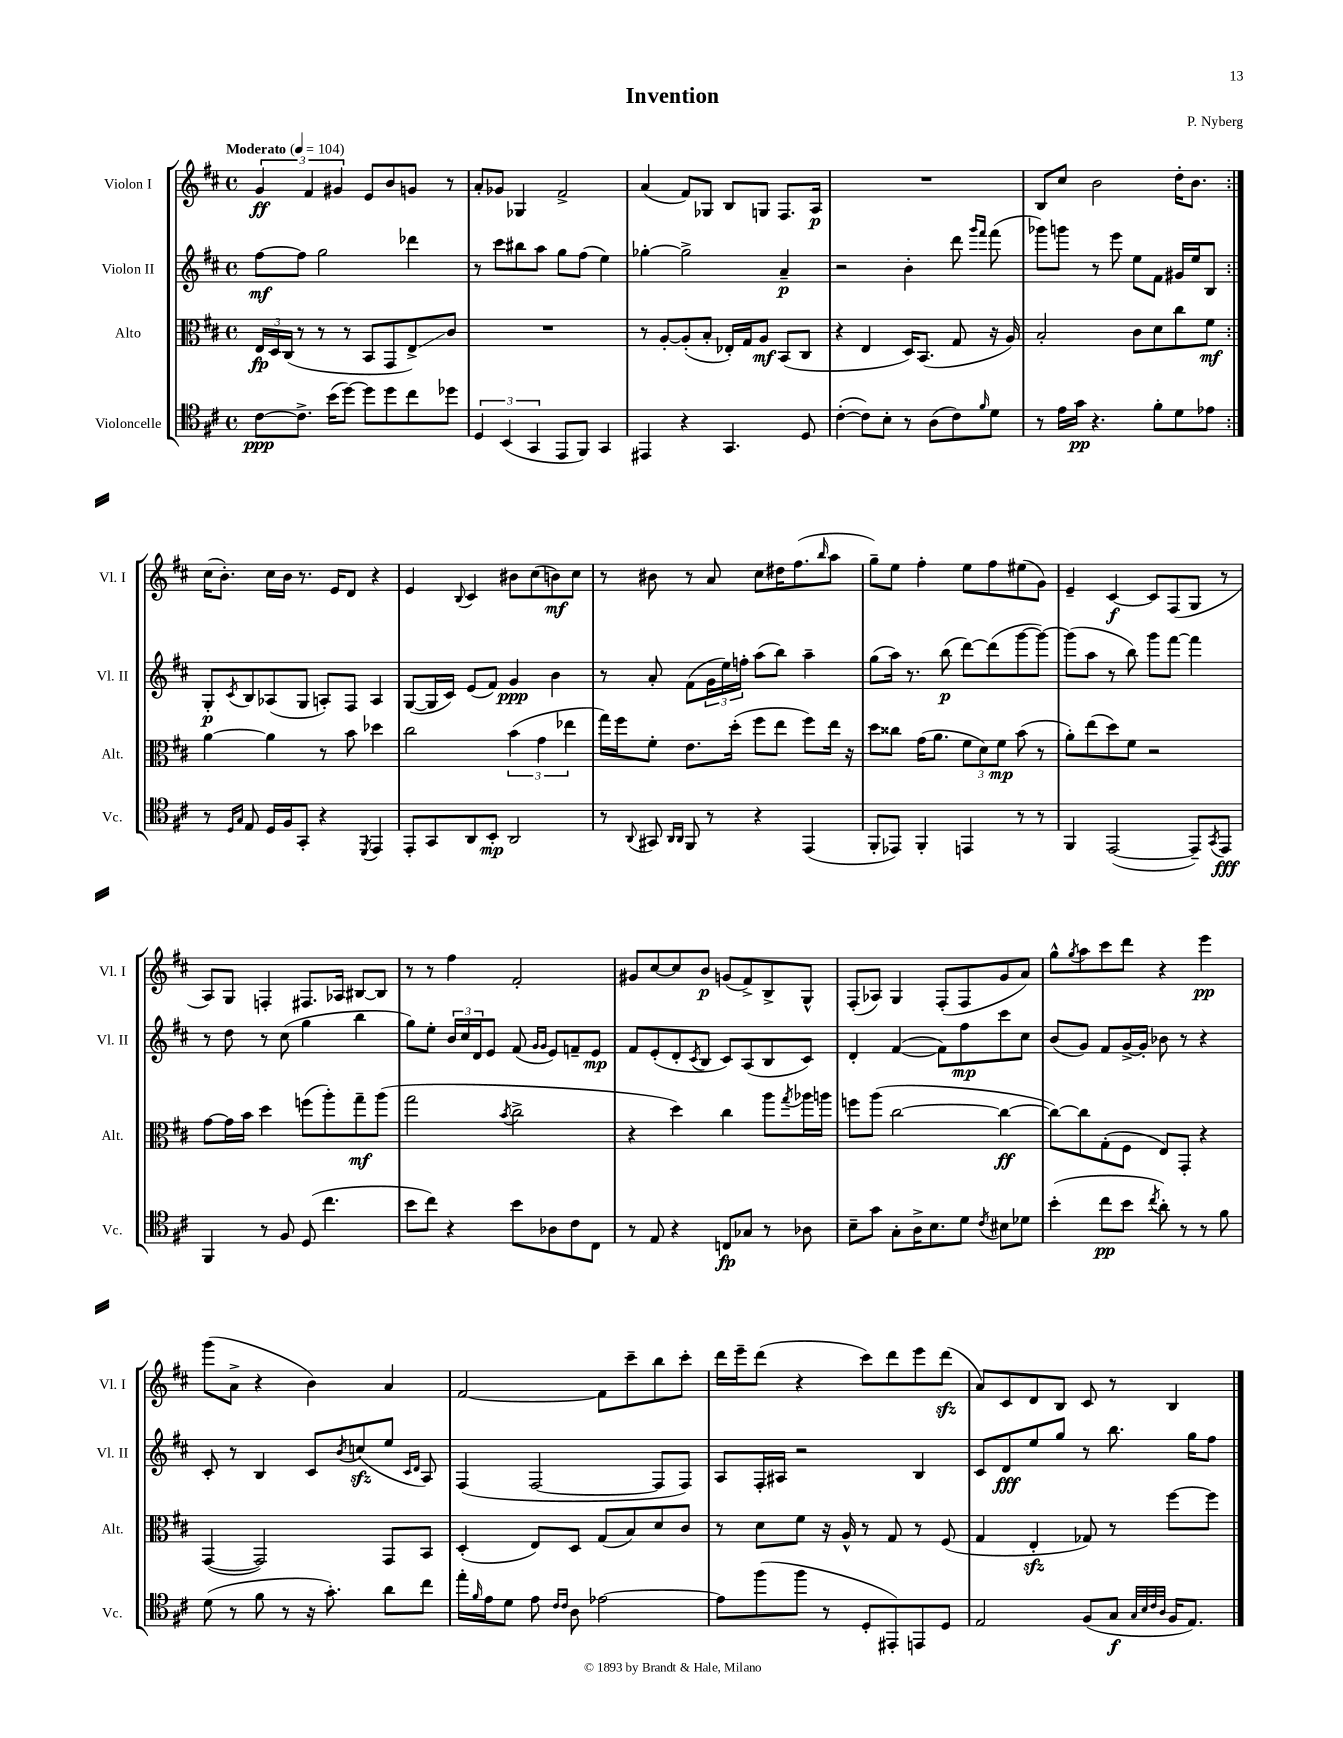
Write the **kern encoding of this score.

**kern	**kern	**kern	**kern
*staff4	*staff3	*staff2	*staff1
*clefC4	*clefC3	*clefG2	*clefG2
*k[f#c#]	*k[f#c#]	*k[f#c#]	*k[f#c#]
*M4/4	*M4/4	*M4/4	*M4/4
*met(c)	*met(c)	*met(c)	*met(c)
*MM104	*MM104	*MM104	*MM104
[8c#	24E	[8ff#	6g
.	24D	.	.
.	(24C#	.	.
8.c#^]	8r	8ff#]	.
.	.	.	6f#
.	8r	2gg	.
(16b	.	.	.
.	.	.	6g#
[8dd)	8r	.	.
8dd]	8BB	.	8e
8dd	8GG	.	8b
8cc#	8E^)	4ddd-	8g
8dd-	8c#	.	8r
=	=	=	=
6D	1r	8r	8a'
.	.	8ccc#	8g-
(6BB	.	.	.
.	.	8bb#	4G-
6GG	.	.	.
.	.	8aa	.
8EE	.	8gg	2f#^
8FF#)	.	(8ff#	.
4GG	.	4ee)	.
=	=	=	=
4EE#	8r	[4gg-'	(4a
.	[8A'	.	.
4r	(8A']	2gg-^]	8f#)
.	8B'	.	8G-
4.GG	16E-')	.	8B
.	16G	.	.
.	8A	.	8G
.	(8BB	4a~	8.F#
8D	8C#	.	.
.	.	.	16A
=	=	=	=
([4c#'	4r	2r	1r
8c#])	4E	.	.
8B'	.	.	.
8r	16D)	4b'	.
.	(8.BB	.	.
(8A	.	.	.
8c#)	8G	8ddd	.
.	.	16qqggg	.
16qqf#	.	16qqfff#	.
8d	16r	(8fff#	.
.	16A)	.	.
=	=	=	=
8r	2B'	8ggg-)	8B
16e	.	8ggg	8cc#
16g	.	.	.
4.r	.	8r	2b
.	.	8eee	.
.	8c#	8ee	.
8f#'	8d	8f#	.
8d	8cc#	16g#	16dd'
.	.	16ee	8.b
8e-	8f#	8B	.
=:|!	=:|!	=:|!	=:|!
8r	[4a	8G'	(16cc#
.	.	.	8.b')
16qqD	.	.	.
16qqG	.	8qc#	.
8E	.	8B	.
16D	4a]	(8A-	16cc#
16F#	.	.	16b
8GG'	.	8G	8.r
4r	8r	8A')	.
.	.	.	16e
.	8b	8F#	8d
8qDD	.	.	.
4EE	4dd-	4A	4r
=	=	=	=
8EE'	2cc#	([8G	4e
8GG	.	16G]	.
.	.	16c#)	.
.	.	.	8qqB
8AA	.	(8e	4c#
8BB'	.	8f#)	.
2AA	(6b	4g	8b#
.	.	.	(8cc#
.	6g	.	.
.	.	4b	8b)
.	6ee-	.	.
.	.	.	8cc#
=	=	=	=
8r	16gg)	8r	8r
.	16ff#	.	.
8qqAA	.	.	.
8GG#	8f#'	8a'	8b#
16qqAA	.	.	.
16qqAA	.	.	.
8FF#	8.e	(8f#	8r
8r	.	24g	8a
.	.	24ee)	.
.	(16dd'	.	.
.	.	24ff'	.
4r	8ff#	(8aa	8cc#
.	8ee	8bb)	16dd#
.	.	.	(8.ff#
(4EE	8ff#)	4aa~	.
.	.	.	16qqbb
.	16ee	.	8aa
.	16r	.	.
=	=	=	=
8FF#'	8dd	(8gg	8gg~)
8EE-)	8cc##	16aa)	8ee
.	.	8.r	.
4FF#'	(16g	.	4ff#'
.	8.a	.	.
.	.	(8bb	.
4EE	12f#	[8ddd)	8ee
.	12d)	.	.
.	.	(8ddd]	8ff#
.	12f#	.	.
8r	(8b	[8ggg	(8ee#
8r	8r	8ggg_)	8g)
=	=	=	=
4FF#	8a')	(8ggg]	4e~
.	(8ee	8aa	.
([2EE	8dd)	8r	[4c#
.	8f#	8bb)	.
.	2r	8ggg	8c#]
.	.	[8fff#	(8F#
8EE~])	.	4fff#]	8G
8qGG	.	.	.
8EE	.	.	8r
=	=	=	=
4FF#	[8g	8r	8A)
.	16g]	8dd	8G
.	16b	.	.
8r	4dd	8r	4F'
8F#	.	(8cc#	.
(8D	(8ff	4gg	8.F#
4.cc#	8aa')	.	.
.	.	.	16A-
.	8gg~	4bb	[8B#
.	(8aa	.	8B#]
=	=	=	=
8b	2gg	8gg)	8r
8cc#)	.	8ee'	8r
4r	.	24b	4ff#
.	.	24cc#	.
.	.	24d	.
.	.	8e	.
.	8qb	.	.
8b	2cc#^	(8f#	2f#'
.	.	16qqg	.
.	.	16qqg	.
8A-	.	8e)	.
8c#	.	8f~	.
8C#	.	8e	.
=	=	=	=
8r	4r	8f#	8g#
8E	.	(8e'	[8cc#
4r	4dd)	8d'	8cc#]
.	.	8qc#	.
.	.	8B	8b
8C	4cc#	8c#)	(8g
8G-	.	(8A	8f#^)
8r	8aa	8B	8B^
.	8qgg	.	.
8A-	16aa-	8c#)	8G^^
.	16aa	.	.
=	=	=	=
8B~	8ff	4d'	(8F#'
8g	(8aa	.	8A-)
8G'	[2cc#	([4f#	4G
16A^	.	.	.
8.B	.	.	.
.	.	8f#])	(8F#'
8d	.	8ff#	8F#
8qc#	.	.	.
8B#	4cc#_	8ccc#	8g
8d-	.	8cc#	8a)
=	=	=	=
(4b'	8cc#_)	(8b	8gg^^
.	.	.	8qgg
.	8cc#]	8g)	8aa
8cc#	(8G'	8f#	8ccc#
8b	8F#	[16g^	8ddd
.	.	16g']	.
8qcc#	.	.	.
8a')	8E)	8b-	4r
8r	8GG'	8r	.
8r	4r	4r	4eee
8f#	.	.	.
=	=	=	=
(8d	([4GG	8c#'	(8ggg
8r	.	8r	8a^
8f#	2GG])	4B	4r
8r	.	.	.
16r	.	8c#	4b)
8.g')	.	.	.
.	.	8qb	.
.	.	(8cc	.
8a	8GG	8ee	4a
.	.	16qqc#	.
.	.	16qqd	.
8cc#	8BB	8A)	.
=	=	=	=
16ee'	(4D'	(4F#	[2f#
16qqf#	.	.	.
16e	.	.	.
8d	.	.	.
8e	8E)	[2F#	.
16qqc#	.	.	.
16qqc#	.	.	.
8A	8D	.	.
[2e-	(8G	.	8f#]
.	8B)	.	8ccc#~
.	8d	8F#]	8bb
.	8c#	8F#)	8ccc#'
=	=	=	=
8e-]	8r	8A	16ddd
.	.	.	16eee~
(8ff#	8d	16F#'	(8ddd
.	.	16A#	.
8ff#	8f#	2r	4r
8r	16r	.	.
.	16A^^	.	.
8D'	8r	.	8ccc#)
8EE#')	8G	.	8ddd
8EE	8r	4B	8eee
8D	(8F#	.	(8ddd
=	=	=	=
2E	4G	8c#	8a)
.	.	8d	8c#
.	4E'	8ee	8d
.	.	8gg	8B
(8F#	8G-)	8r	8c#
8G	8r	8.bb	8r
32qqG	.	.	.
32qqB	.	.	.
32qqc#	.	.	.
32qqA	.	.	.
16F#	[8ff#	.	4B
8.E)	.	16gg	.
.	8ff#]	8ff#	.
==	==	==	==
*-	*-	*-	*-
